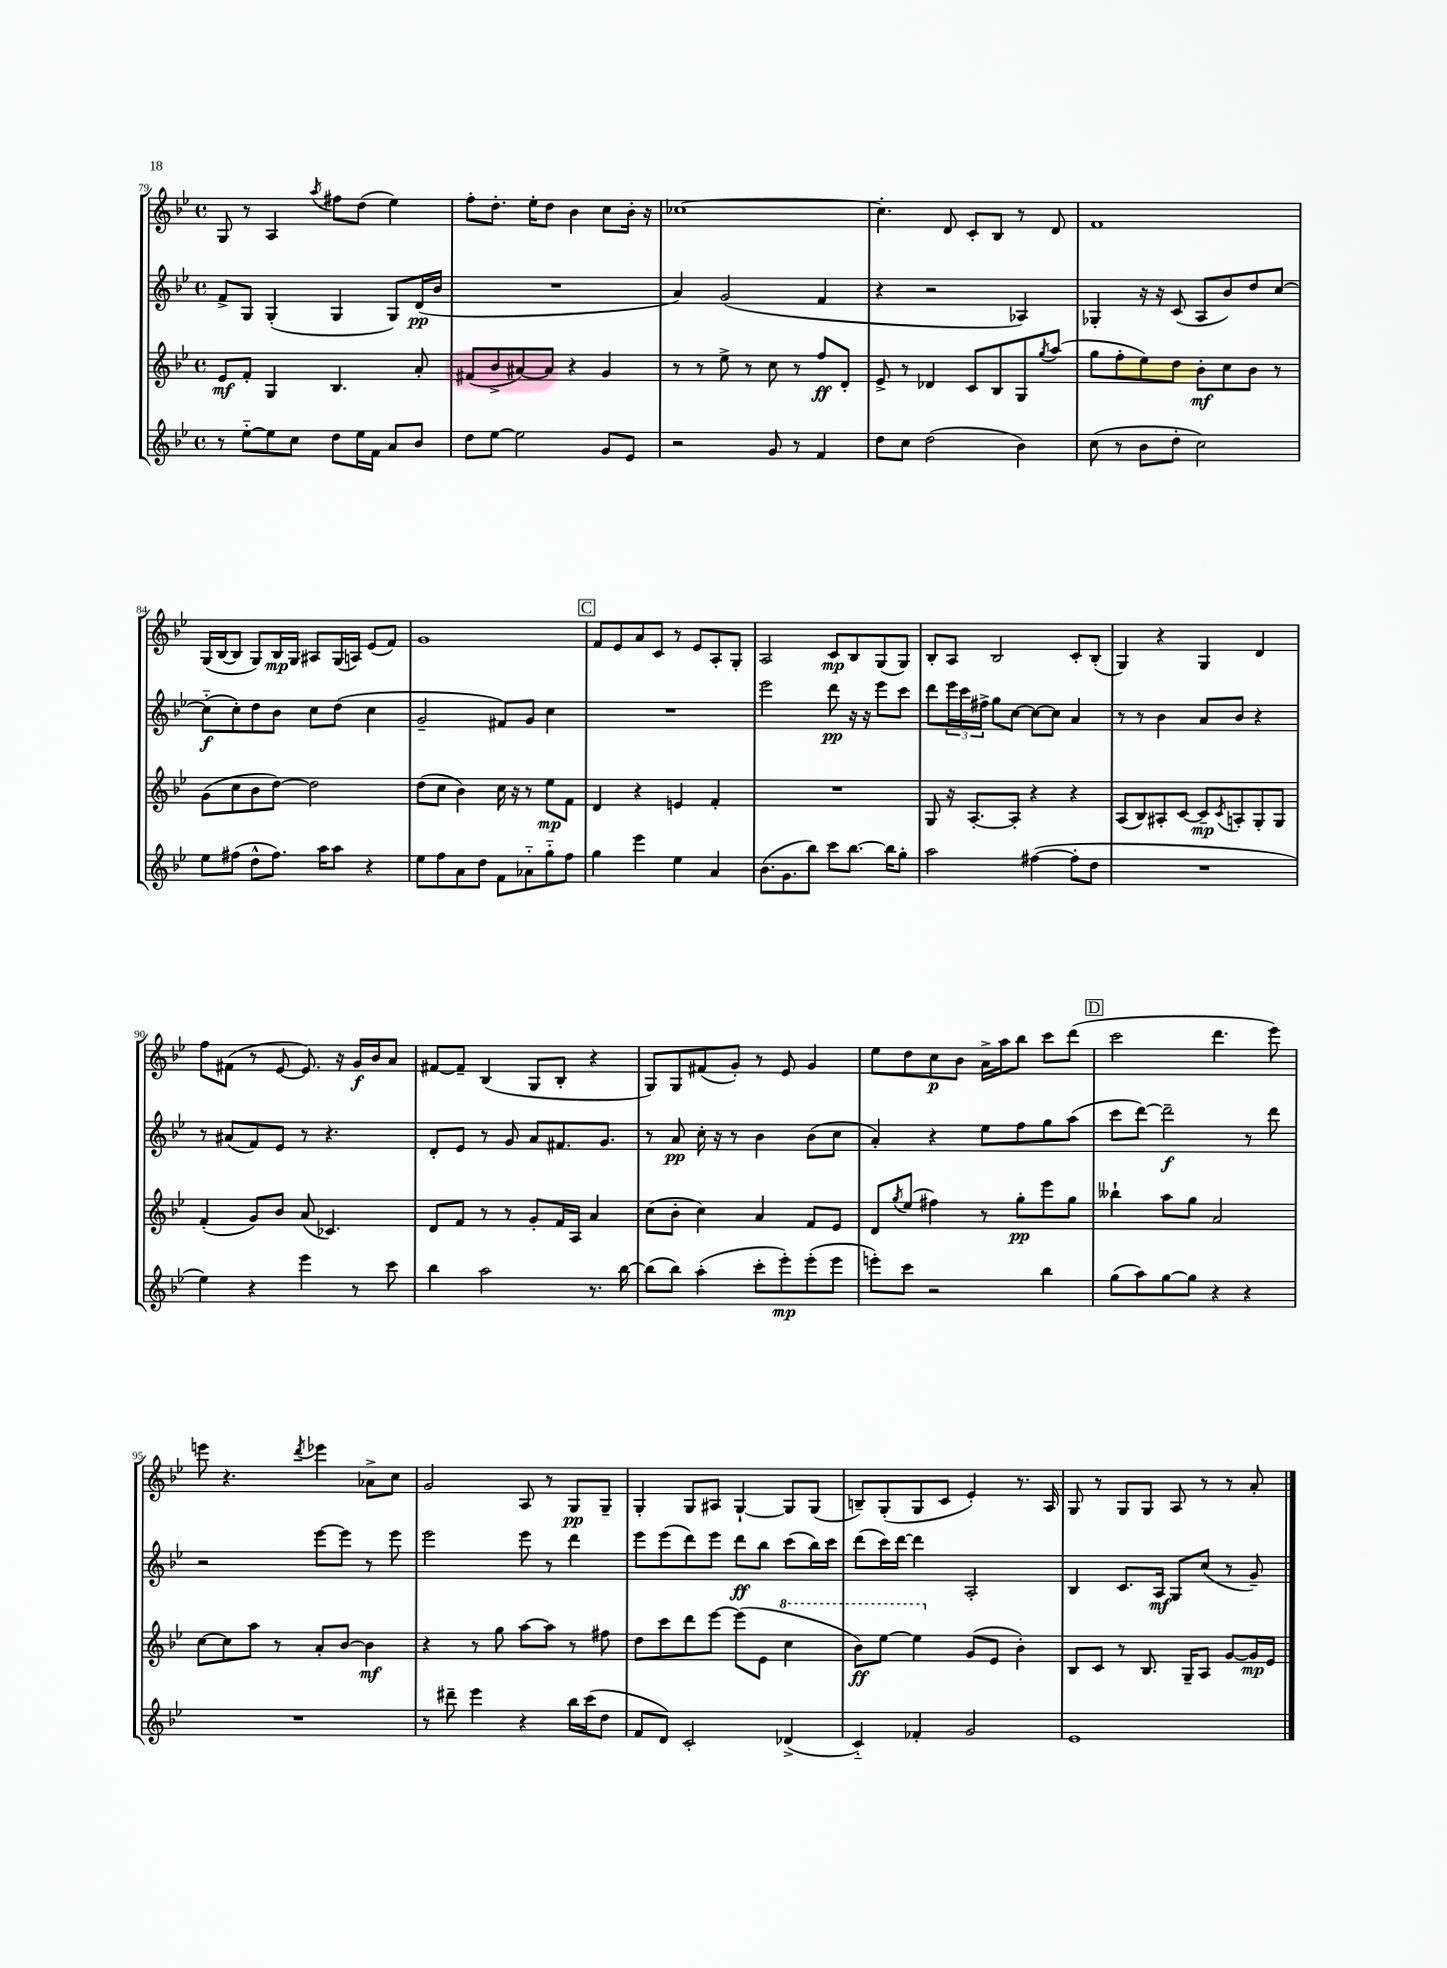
<<
\new StaffGroup <<
\new Staff = "s0" {
    \clef treble \key bes \major \defaultTimeSignature \time 4/4
    g8 r8 a4 \acciaccatura { a''8 } fis''8 d''8( ees''4) |
    f''8-. d''8.-. ees''16-. d''8 bes'4 c''8 bes'16-. r16 |
    ces''1~ |
    ces''4.-. d'8 c'8-. bes8 r8 d'8 |
    f'1 |
    g16( bes16~ bes8 g8) bes16\mp g16 ais8 g16( a16) ees'8( f'8) |
    g'1 |
    \mark \markup { \box "C" } f'8 ees'8 a'8 c'8 r8 ees'8 a8-. g8-. |
    a2 c'8\mp bes8 g8( g8) |
    bes8-. a8 bes2 c'8-. bes8-.( |
    g4) r4 g4 d'4 |
    f''8 fis'8( r8 ees'8~ ees'8.) r16 g'16\f bes'16 a'8 |
    fis'8~ fis'8-- bes4( g8 bes8-. r4 |
    g8) g8 fis'8( g'8-.) r8 ees'8 g'4 |
    ees''8 d''8 c''8\p bes'8 a'16-> a''16 bes''8 c'''8 d'''8( |
    \mark \markup { \box "D" } c'''2 d'''4. ees'''8) |
    e'''8 r4. \acciaccatura { d'''8 } ees'''4 aes'8-> c''8 |
    g'2 a8 r8 g8\pp g8-- |
    g4-. g8 ais8 g4~-! g8 g8( |
    b8--) g8-.( g8 c'8 ees'4-.) r8. a16 |
    g8 r8 g8 g8 a8 r8 r8 a'8-. \bar "|." |
}
\new Staff = "s1" {
    \clef treble \key bes \major \defaultTimeSignature \time 4/4
    f'8-> g8 g4-.( g4 g8) d'16\pp( bes'16 |
    R1 |
    a'4) g'2( f'4 |
    r4 r2 aes4) |
    ges4-. r16 r16 c'8( a8 bes'8) d''8 c''8~ |
    c''8-_\f( c''8-.) d''8 bes'8 c''8 d''8( c''4 |
    g'2-- fis'8) g'8 c''4 |
    \mark \markup { \box "C" } R1 |
    ees'''2 d'''8\pp r16 r16 ees'''8 c'''8 |
    d'''8 \tuplet 3/2 { ees'''16 c'''16 fis''16-> } g''8 c''8~ c''8~ c''8 a'4 |
    r8 r8 bes'4 a'8 bes'8 r4 |
    r8 ais'8( f'8) ees'8 r8 r4. |
    d'8-. ees'8 r8 g'8 a'8 fis'8. g'8. |
    r8 a'8\pp c''16-. r16 r8 bes'4 bes'8( c''8 |
    a'4-.) r4 ees''8 f''8 g''8 a''8( |
    \mark \markup { \box "D" } c'''8 d'''8~) d'''2--\f r8 d'''8 |
    r2 ees'''8~ ees'''8 r8 ees'''8 |
    ees'''2 ees'''8 r8 d'''4 |
    ees'''8 ees'''8( d'''8) ees'''8 d'''8\ff bes''8 c'''8( bes''16) c'''16 |
    d'''8( c'''16) d'''16~ d'''4 a2-. |
    bes4 c'8. a16\mf g8 c''8( r8 g'8--) \bar "|." |
}
\new Staff = "s2" {
    \clef treble \key bes \major \defaultTimeSignature \time 4/4
    ees'8\mf f'8-. g4 bes4. a'8-. |
    fis'8( bes'8-> ais'8~) ais'8 r4 g'4 |
    r8 r8 ees''8-> r8 c''8 r8 f''8\ff d'8-. |
    ees'8-> r8 des'4 c'8 bes8 g8 \acciaccatura { g''8 } a''8( |
    g''8 f''8-. ees''8) d''8 bes'8-.\mf c''8 bes'8 r8 |
    g'8( c''8 bes'8 d''8~) d''2 |
    d''8( c''8 bes'4) c''16 r16 r8 ees''8\mp f'8 |
    \mark \markup { \box "C" } d'4 r4 e'4 f'4-. |
    R1 |
    g8 r16 a8.~-. a8-. r4 r4 |
    a8( bes8) ais8-. c'8~ c'8--\mp \acciaccatura { c'8 } a8-. g8-. g8 |
    f'4-.( g'8) bes'8 a'8( ces'4.) |
    d'8 f'8 r8 r8 g'8-. f'16 a16 a'4 |
    c''8( bes'8-. c''4) a'4 f'8 ees'8 |
    d'8 \acciaccatura { g''8 } ees''8( fis''4) r8 g''8-.\pp ees'''8 g''8 |
    \mark \markup { \box "D" } beses''4-! a''8 g''8 a'2 |
    c''8~ c''8 a''8 r8 a'8-. bes'8~ bes'4\mf |
    r4 r8 g''8 a''8~ a''8 r8 fis''8 |
    d''8 c'''8 d'''8 ees'''8~ ees'''8( ees'8 \ottava #1 c'''4 |
    bes''8\ff) ees'''8~ ees'''4 \ottava #0 g'8( ees'8 bes'4-.) |
    bes8 c'8 r8 bes8. g16-- a8 g'8~ g'16\mp ees'16 \bar "|." |
}
\new Staff = "s3" {
    \clef treble \key bes \major \defaultTimeSignature \time 4/4
    r8 ees''8~-_ ees''8 c''8 d''8 ees''16 f'16 a'8 bes'8 |
    d''8 ees''8~ ees''2 g'8 ees'8 |
    r2 g'8 r8 f'4 |
    d''8 c''8 d''2( bes'4) |
    c''8( r8 bes'8 d''8-. c''2) |
    ees''8 fis''8( d''8-^ fis''8.) a''16 a''8 r4 |
    ees''8 f''8 a'8 d''8 f'8 aes'8-_ g''8-_ f''8 |
    \mark \markup { \box "C" } g''4 ees'''4 ees''4 a'4 |
    bes'8.( g'8. bes''8) c'''8 bes''8.~ bes''16 g''8-. |
    a''2 fis''4~( fis''8-. d''8 |
    R1 |
    ees''4) r4 ees'''4 r8 c'''8 |
    bes''4 a''2 r8. bes''16~ |
    bes''8( bes''8) a''4-.( c'''8-. ees'''8-.\mp) ees'''8-.( ees'''8 |
    e'''8-.) c'''8 r2 bes''4 |
    \mark \markup { \box "D" } g''8( a''8) g''8~ g''8 r4 r4 |
    R1 |
    r8 dis'''8-- ees'''4 r4 bes''16 c'''16( d''8 |
    f'8 d'8) c'2-. des'4->( |
    c'4-_) fes'4-. g'2 |
    ees'1 \bar "|." |
}
>>
>>
\layout { \context { \Score currentBarNumber = #79 } }
